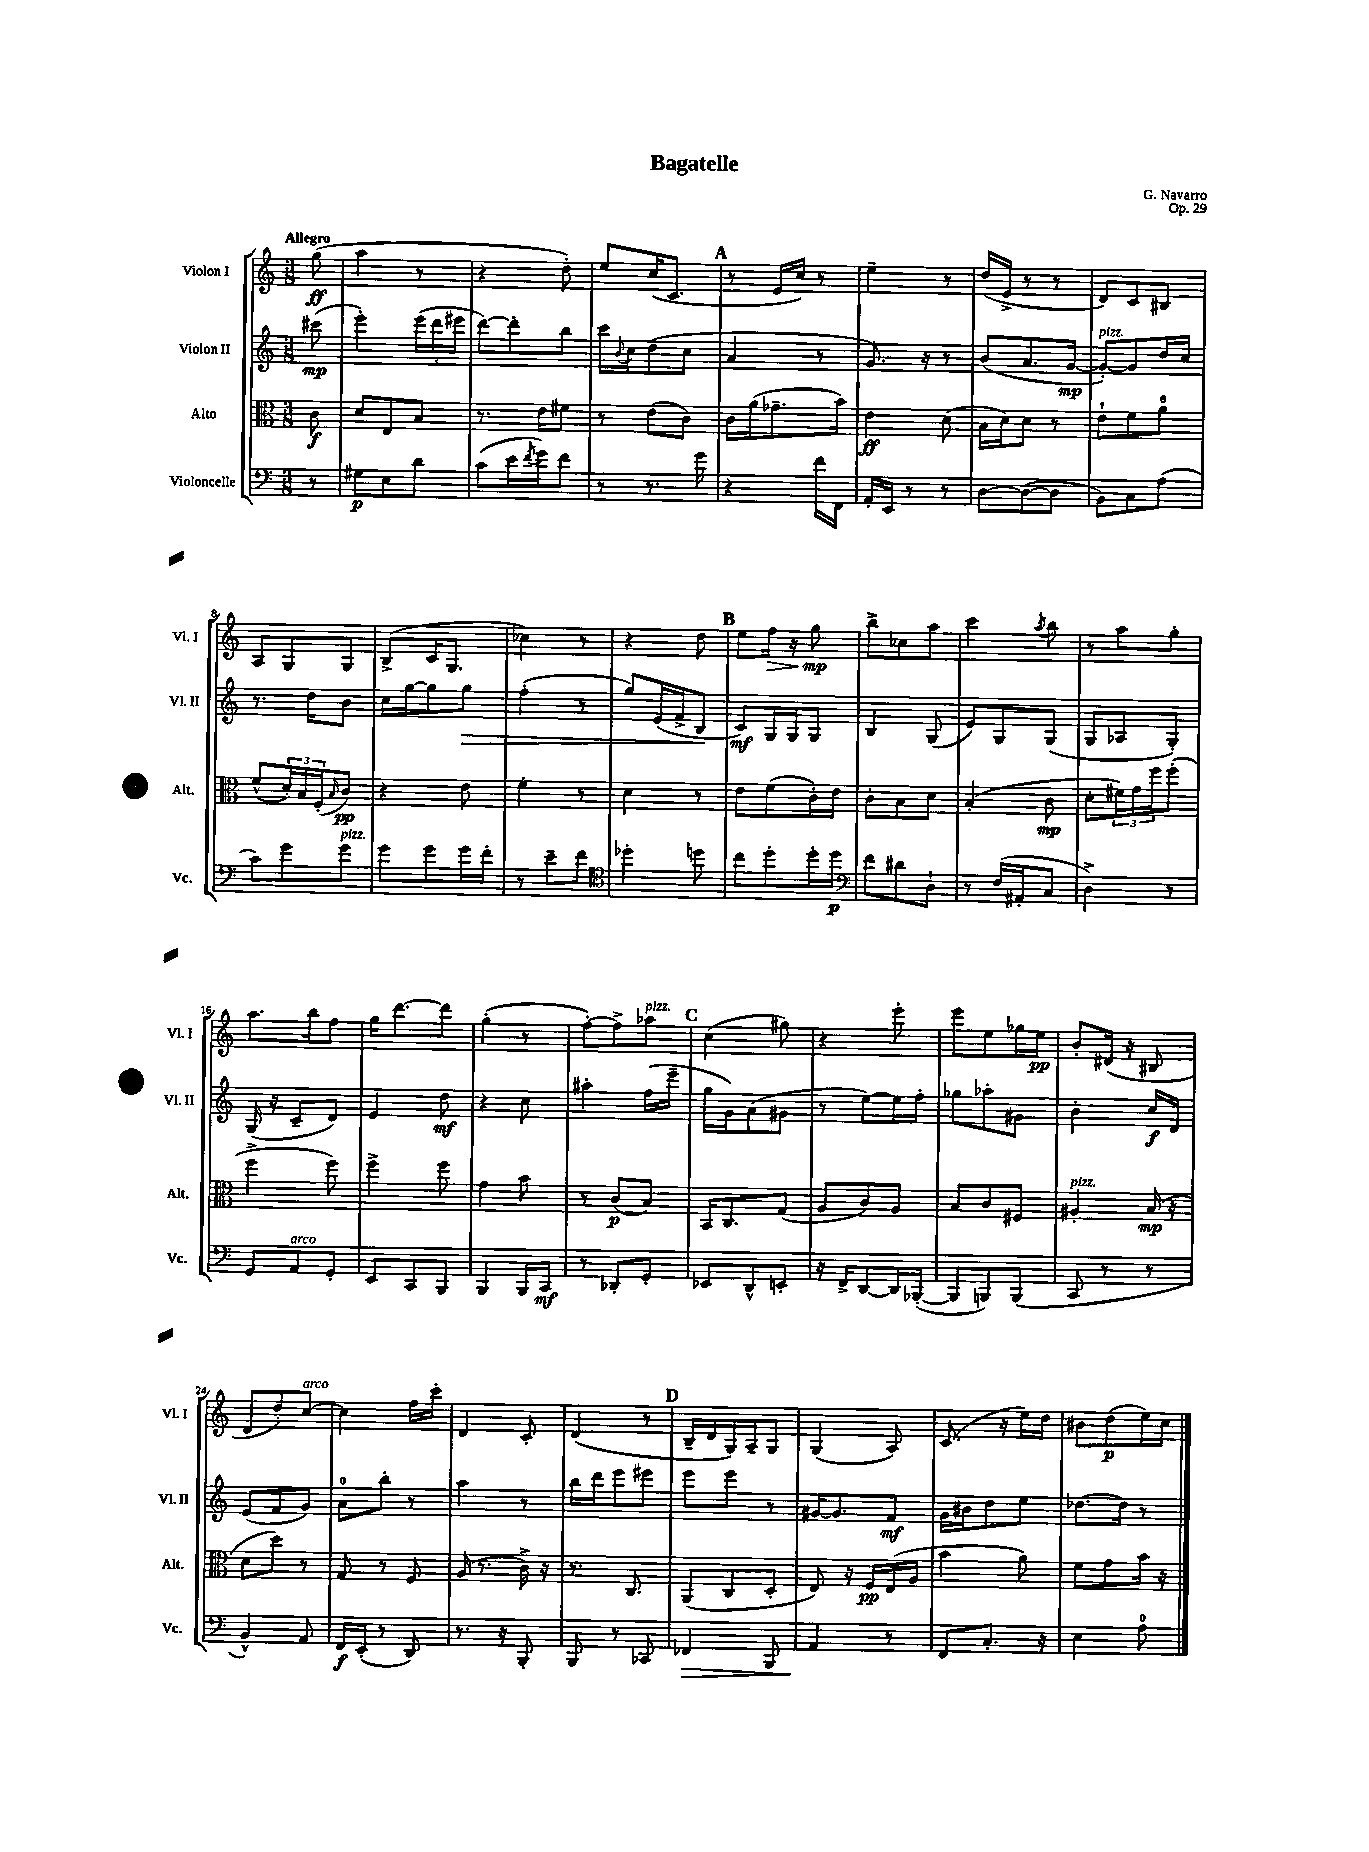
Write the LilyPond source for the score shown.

\header { title = "Bagatelle" composer = "G. Navarro" opus = "Op. 29" }
<<
\new StaffGroup <<
\new Staff = "s0" \with { instrumentName = "Violon I" shortInstrumentName = "Vl. I" } {
    \clef treble \key c \major \numericTimeSignature \time 3/8 \partial 8 \tempo "Allegro"
    g''8\ff( |
    a''4 r8 |
    r4 d''8-.) |
    e''8 c''16( c'8. |
    \mark \markup { \bold "A" } r8 e'16 c''16) r8 |
    e''4-- r8 |
    d''16( e'16-> r8 r8 |
    d'8) c'8 bis8 |
    a8 g8 g8 |
    b8->( c'16 g8. |
    ces''4) r8 |
    r4 d''8 |
    \mark \markup { \bold "B" } e''8 f''16\> r16 g''8\mp\! |
    b''8-> ces''8 a''8 |
    c'''4 \acciaccatura { a''8 } b''8 |
    r8 a''8 g''8-. |
    a''8. b''16 f''8 |
    g''16 d'''8.~ d'''8 |
    g''4-.( r8 |
    f''8~-.) f''8-> aes''8^\markup { \italic "pizz." } |
    \mark \markup { \bold "C" } c''4( gis''8) |
    r4 e'''8-. |
    e'''8 e''8 ges''16 e''16\pp |
    b'8-. dis'16( r16 bis8 |
    d'8 d''8-.) c''8~^\markup { \italic "arco" } |
    c''4 f''16 c'''16-. |
    d'4 c'8-. |
    d'4( r8 |
    \mark \markup { \bold "D" } b16-- d'16 g16) a16-- g8 |
    g4( a8) |
    c'8.( r16 e''16) d''16 |
    bis'8 d''8\p( e''16) c''16 \bar "|." |
}
\new Staff = "s1" \with { instrumentName = "Violon II" shortInstrumentName = "Vl. II" } {
    \clef treble \key c \major \numericTimeSignature \time 3/8 \partial 8
    cis'''8\mp( |
    e'''4-.) \tuplet 3/2 { e'''16( d'''16 eis'''16 } |
    d'''8~) d'''8-. b''8 |
    c'''16 \appoggiatura { b'8 } c''16 d''8( c''8 |
    \mark \markup { \bold "A" } a'4 r8 |
    g'8.) r16 r8 |
    b'8( a'8. g'16~\mp |
    g'8~-.^\markup { \italic "pizz." }) g'8 d''16 c''16 |
    r8. d''16 b'8 |
    c''16 g''16~ g''8 g''8\> |
    f''4-.( r8 |
    g''8) e'16( f'16-> b8\! |
    \mark \markup { \bold "B" } c'8\mf) g16 g16 g8 |
    b4 g8( |
    e'8) g8 g8( |
    g8 aes8 g8-.) |
    g16( r16 c'8-- d'8) |
    e'4 d''8\mf |
    r4 c''8 |
    ais''4-. f''16( e'''16-- |
    \mark \markup { \bold "C" } g''16 g'16) a'8( gis'8 |
    r8 e''8~) e''16 f''16-. |
    ges''8 aes''8-. gis'8 |
    b'4-. c''16\f d'16 |
    e'8( f'8 g'8) |
    a'8-0 b''8-. r8 |
    a''4 r8 |
    b''16 d'''16 e'''8 eis'''8 |
    \mark \markup { \bold "D" } e'''8 e'''8 r8 |
    gis'16~ gis'8. f'8\mf |
    g'16 bis'16 d''8 e''8 |
    des''8.~ des''16 r8 \bar "|." |
}
\new Staff = "s2" \with { instrumentName = "Alto" shortInstrumentName = "Alt." } {
    \clef alto \key c \major \numericTimeSignature \time 3/8 \partial 8
    c'8\f |
    d'8 e8 b8 |
    r8. e'16 fis'8 |
    r8 e'8( c'8) |
    \mark \markup { \bold "A" } c'16 a'16( ges'8.-- b'16) |
    e'4\ff d'8( |
    b16 d'16) d'8 r8 |
    e'8-! f'8 a'8-0 |
    f'8-^( \tuplet 3/2 { d'16-.) b16 f16-.( } \grace { b16 } c'8\pp) |
    r4 e'8 |
    f'4-. r8 |
    d'4 r8 |
    \mark \markup { \bold "B" } e'8 f'8( c'16-.) e'16 |
    c'8-. b8 d'8 |
    b4-.( c'8\mp |
    d'8-. \tuplet 3/2 { fis'16) g'16 f''16 } f''8-.( |
    f''4-> f''8) |
    f''4-> f''8 |
    g'4 b'8 |
    r8 c'8\p( b8) |
    \mark \markup { \bold "C" } b,16 c8. g8( |
    a8 c'8) a8 |
    b8 c'8 fis8 |
    ais4-.^\markup { \italic "pizz." } b16\mp( r16 |
    d'8 d''8) r8 |
    g8 r8 f8 |
    a16( r8. c'16->) r16 |
    r8. c8. |
    \mark \markup { \bold "D" } a,8( c8 d8-. |
    e8) r16 f16\pp e16( a16 |
    b'4 a'8) |
    f'8 g'8 b'16 r16 \bar "|." |
}
\new Staff = "s3" \with { instrumentName = "Violoncelle" shortInstrumentName = "Vc." } {
    \clef bass \key c \major \numericTimeSignature \time 3/8 \partial 8
    r8 |
    gis8\p e8 d'8 |
    c'8( e'16 \acciaccatura { f'8 } g'16) f'8 |
    r8 r8. g'16 |
    \mark \markup { \bold "A" } r4 f'16 f,16 |
    a,16-. e,16 r8 r8 |
    d8~ d8~( d8 |
    b,8) c8 a8( |
    c'8) g'8 g'8^\markup { \italic "pizz." } |
    g'8 g'8 g'16 f'16-. |
    r8 e'8-- f'8 |
    \clef tenor des''4-. d''8 |
    \mark \markup { \bold "B" } c''8 d''8-. d''16-. d''16\p |
    \clef bass f'8 dis'8 d8-! |
    r8 f16( ais,16-. c8 |
    d4->) r8 |
    g,8 a,8^\markup { \italic "arco" } g,8-. |
    e,8 c,8 b,,8 |
    b,,4 b,,16 c,16\mf |
    r8 des,8-. g,8-. |
    \mark \markup { \bold "C" } ees,8 d,8-^ e,8-. |
    r16 f,16-> d,8~ d,16 bes,,16~-.( |
    bes,,8 b,,8) b,,8( |
    c,8 r8 r8 |
    b,4-^) a,8 |
    f,16\f e,16-.( r8 d,8) |
    r8. r16 b,,8-. |
    b,,8 r8 ces,8 |
    \mark \markup { \bold "D" } fes,4\> b,,8 |
    a,4\! r8 |
    f,8 c8.-. r16 |
    e4 a8-0 \bar "|." |
}
>>
>>
